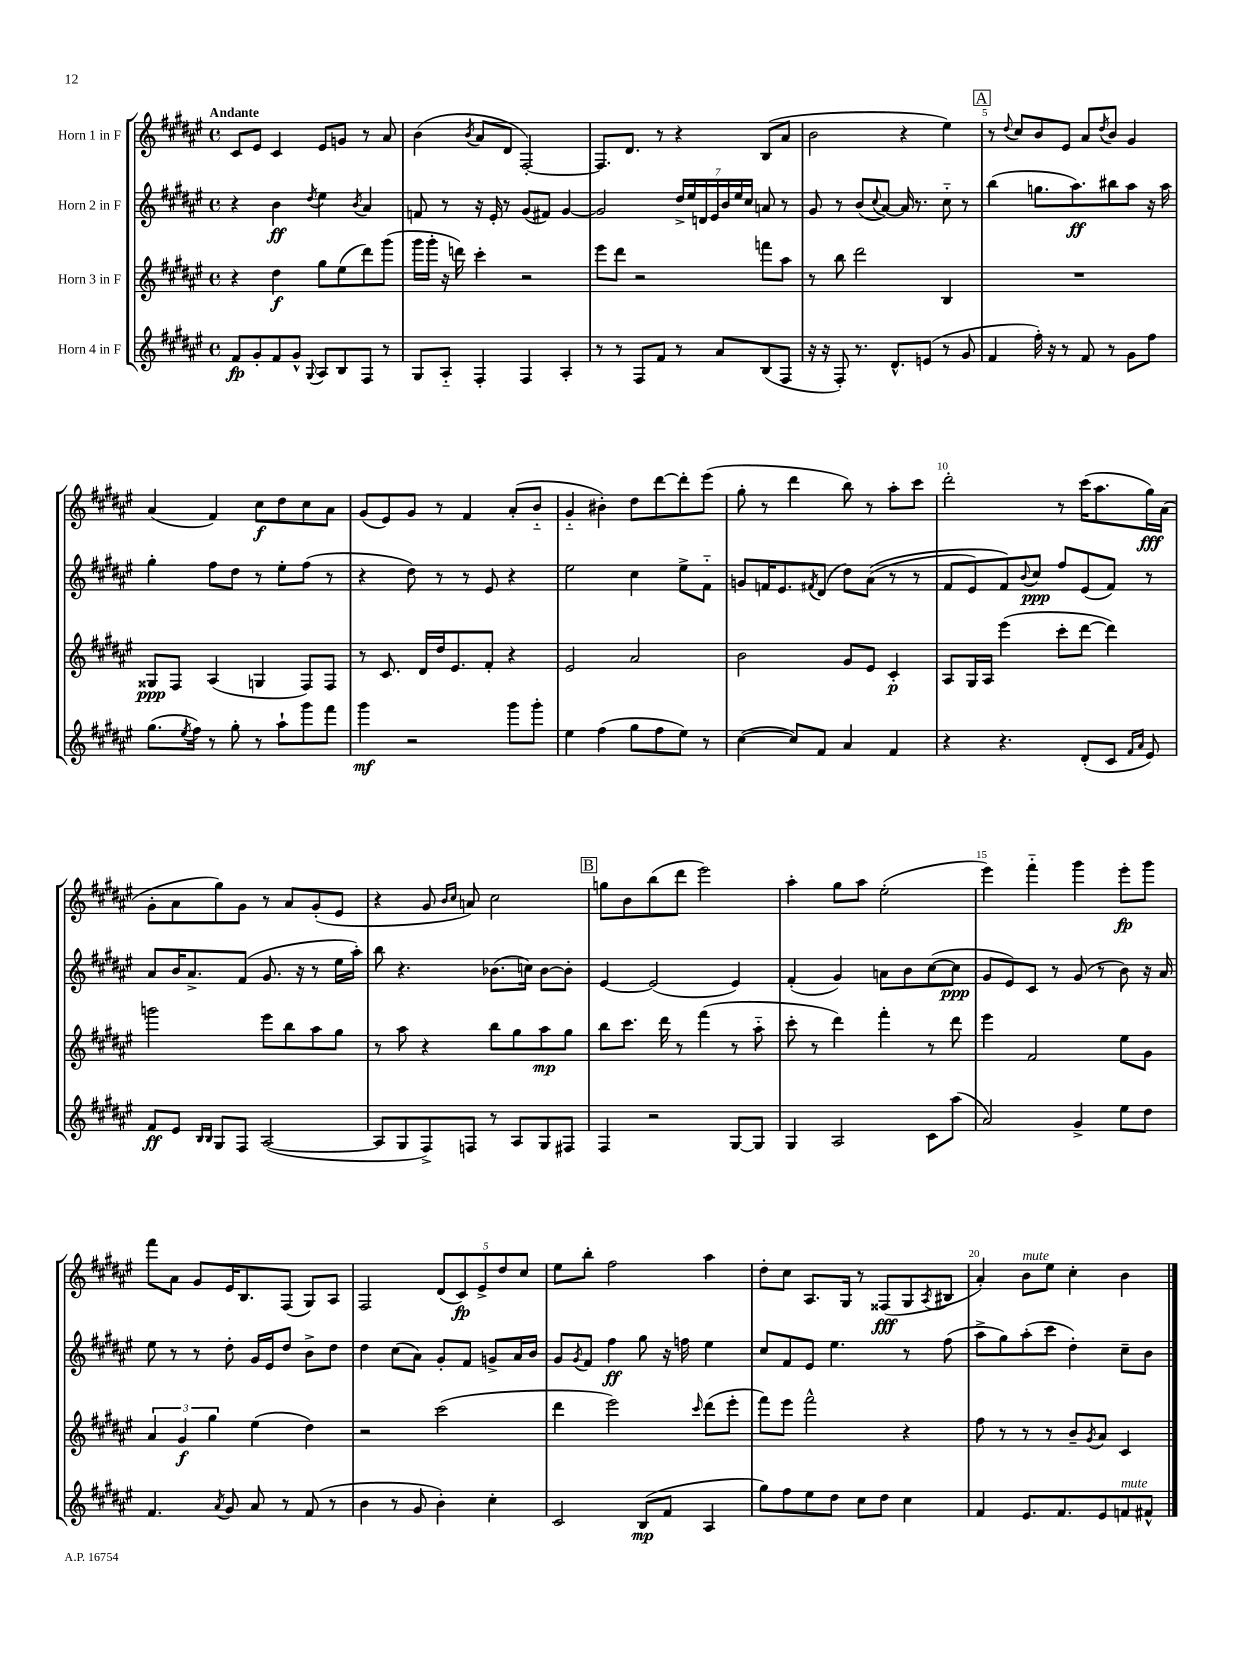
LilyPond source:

<<
\new StaffGroup <<
\new Staff = "s0" \with { instrumentName = "Horn 1 in F" } {
    \clef treble \key fis \major \defaultTimeSignature \time 4/4 \tempo "Andante"
    cis'8 eis'8 cis'4 eis'8 g'8 r8 ais'8 |
    b'4( \acciaccatura { b'8 } ais'8 dis'8 fis2~-.) |
    fis8. dis'8. r8 r4 b8( ais'8 |
    b'2 r4 eis''4) |
    \mark \markup { \box "A" } r8 \appoggiatura { dis''8 } cis''8 b'8 eis'8 ais'8 \acciaccatura { dis''8 } b'8 gis'4 |
    ais'4( fis'4) cis''8\f dis''8 cis''8 ais'8 |
    gis'8( eis'8) gis'8 r8 fis'4 ais'8-.( b'8-_ |
    gis'4-_ bis'4-.) dis''8 dis'''8~ dis'''8-. eis'''8( |
    gis''8-. r8 dis'''4 b''8) r8 ais''8-. cis'''8 |
    dis'''2-. r8 cis'''16( ais''8. gis''16\fff) ais'16( |
    gis'8-. ais'8 gis''8) gis'8 r8 ais'8 gis'8-.( eis'8 |
    r4 gis'8 \grace { b'16 cis''16 } a'8) cis''2 |
    \mark \markup { \box "B" } g''8 b'8 b''8( dis'''8 eis'''2) |
    ais''4-. gis''8 ais''8 eis''2-.( |
    eis'''4) fis'''4-_ gis'''4 eis'''8-.\fp gis'''8 |
    fis'''8 ais'8 gis'8 eis'16 b8. fis8( gis8) ais8 |
    fis2 \tuplet 5/4 { dis'8( cis'8\fp) eis'8-> dis''8 cis''8 } |
    eis''8 b''8-. fis''2 ais''4 |
    dis''8-. cis''8 ais8. gis16 r8 fisis8\fff( gis8 \acciaccatura { ais8 } bis8 |
    ais'4-.) b'8^\markup { \italic "mute" } eis''8 cis''4-. b'4 \bar "|." |
}
\new Staff = "s1" \with { instrumentName = "Horn 2 in F" } {
    \clef treble \key fis \major \defaultTimeSignature \time 4/4
    r4 b'4\ff \acciaccatura { dis''8 } eis''4 \acciaccatura { b'8 } ais'4 |
    f'8 r8 r16 eis'16-. r8 gis'8( fis'8) gis'4~ |
    gis'2 \tuplet 7/4 { dis''16-> eis''16 d'16 eis'16 b'16 eis''16 cis''16 } a'8 r8 |
    gis'8 r8 b'8( \appoggiatura { cis''8 } ais'8~) ais'16 r8. cis''8-_ r8 |
    \mark \markup { \box "A" } b''4( g''8. ais''8.\ff) bis''8 ais''8 r16 ais''16 |
    gis''4-. fis''8 dis''8 r8 eis''8-. fis''8( r8 |
    r4 dis''8) r8 r8 eis'8 r4 |
    eis''2 cis''4 eis''8-> fis'8-_ |
    g'8 f'16 eis'8. \acciaccatura { fis'8 } dis'8( dis''8) ais'8(\( r8 r8 |
    fis'8 eis'8) fis'8\) \appoggiatura { b'8 } cis''8\ppp fis''8 eis'8( fis'8) r8 |
    ais'8 b'16 ais'8.-> fis'8( gis'8. r16 r8 eis''16 ais''16-.) |
    b''8 r4. bes'8.( c''16) bes'8~ bes'8-. |
    \mark \markup { \box "B" } eis'4~ eis'2( eis'4) |
    fis'4-.( gis'4) a'8 b'8 cis''8~( cis''8\ppp |
    gis'8 eis'8) cis'8 r8 gis'8( r8 b'8) r16 ais'16 |
    eis''8 r8 r8 dis''8-. gis'16 eis'16 dis''8 b'8-> dis''8 |
    dis''4 cis''8( ais'8) gis'8-. fis'8 g'8-> ais'16 b'16 |
    gis'8 \acciaccatura { gis'8 } fis'8 fis''4\ff gis''8 r16 f''16 eis''4 |
    cis''8 fis'8 eis'8 eis''4. r8 fis''8( |
    ais''8-> gis''8) ais''8-.( cis'''8 dis''4-.) cis''8-- b'8 \bar "|." |
}
\new Staff = "s2" \with { instrumentName = "Horn 3 in F" } {
    \clef treble \key fis \major \defaultTimeSignature \time 4/4
    r4 dis''4\f gis''8 eis''8( dis'''8) gis'''8( |
    gis'''16 gis'''16-. r16 d'''16) cis'''4-. r2 |
    eis'''8 dis'''8 r2 f'''8 ais''8 |
    r8 b''8 dis'''2 b4 |
    \mark \markup { \box "A" } R1 |
    gisis8\ppp fis8 ais4( g4 fis8) fis8 |
    r8 cis'8. dis'16 dis''16 eis'8. fis'8-. r4 |
    eis'2 ais'2 |
    b'2 gis'8 eis'8 cis'4-.\p |
    ais8 gis16 ais16 eis'''4( cis'''8-. dis'''8~ dis'''4) |
    g'''2 eis'''8 b''8 ais''8 gis''8 |
    r8 ais''8 r4 b''8 gis''8 ais''8\mp gis''8 |
    \mark \markup { \box "B" } b''8 cis'''8. dis'''16 r8 fis'''4( r8 ais''8-_ |
    cis'''8-. r8 dis'''4) fis'''4-. r8 dis'''8 |
    eis'''4 fis'2 eis''8 gis'8 |
    \tuplet 3/2 { ais'4 gis'4\f gis''4 } eis''4( dis''4) |
    r2 cis'''2( |
    dis'''4 eis'''2) \grace { cis'''16 } dis'''8( eis'''8-. |
    fis'''8) eis'''8 fis'''2-^ r4 |
    fis''8 r8 r8 r8 b'8-- \acciaccatura { gis'8 } ais'8 cis'4 \bar "|." |
}
\new Staff = "s3" \with { instrumentName = "Horn 4 in F" } {
    \clef treble \key fis \major \defaultTimeSignature \time 4/4
    fis'8\fp gis'8-. fis'8 gis'8-^ \appoggiatura { gis8 } ais8 b8 fis8 r8 |
    gis8 ais8-_ fis4-. fis4 ais4-. |
    r8 r8 fis8 fis'8 r8 ais'8 b8( fis8 |
    r16 r16 fis8-.) r8. dis'8.-^ e'8( r8 gis'8 |
    \mark \markup { \box "A" } fis'4 fis''16-.) r16 r8 fis'8 r8 gis'8 fis''8 |
    gis''8.( \acciaccatura { eis''8 } fis''16) r8 gis''8-. r8 ais''8-! gis'''8 fis'''8 |
    gis'''4\mf r2 gis'''8 gis'''8-. |
    eis''4 fis''4( gis''8 fis''8 eis''8) r8 |
    cis''4~( cis''8) fis'8 ais'4 fis'4 |
    r4 r4. dis'8-.( cis'8 \grace { fis'16 ais'16 } eis'8) |
    fis'8\ff eis'8 \grace { b16 b16 } gis8 fis8 ais2~( |
    ais8 gis8 fis8->) f8 r8 ais8 gis8 fis8 |
    \mark \markup { \box "B" } fis4 r2 gis8~ gis8 |
    gis4 ais2 cis'8 ais''8( |
    ais'2) gis'4-> eis''8 dis''8 |
    fis'4. \acciaccatura { ais'8 } gis'8 ais'8 r8 fis'8( r8 |
    b'4 r8 gis'8 b'4-.) cis''4-. |
    cis'2 b8\mp( fis'8 ais4 |
    gis''8) fis''8 eis''8 dis''8 cis''8 dis''8 cis''4 |
    fis'4 eis'8. fis'8. eis'8 f'8^\markup { \italic "mute" } fis'8-^ \bar "|." |
}
>>
>>
\layout { \context { \Score \override BarNumber.break-visibility = ##(#f #t #t) barNumberVisibility = #(every-nth-bar-number-visible 5) } }
